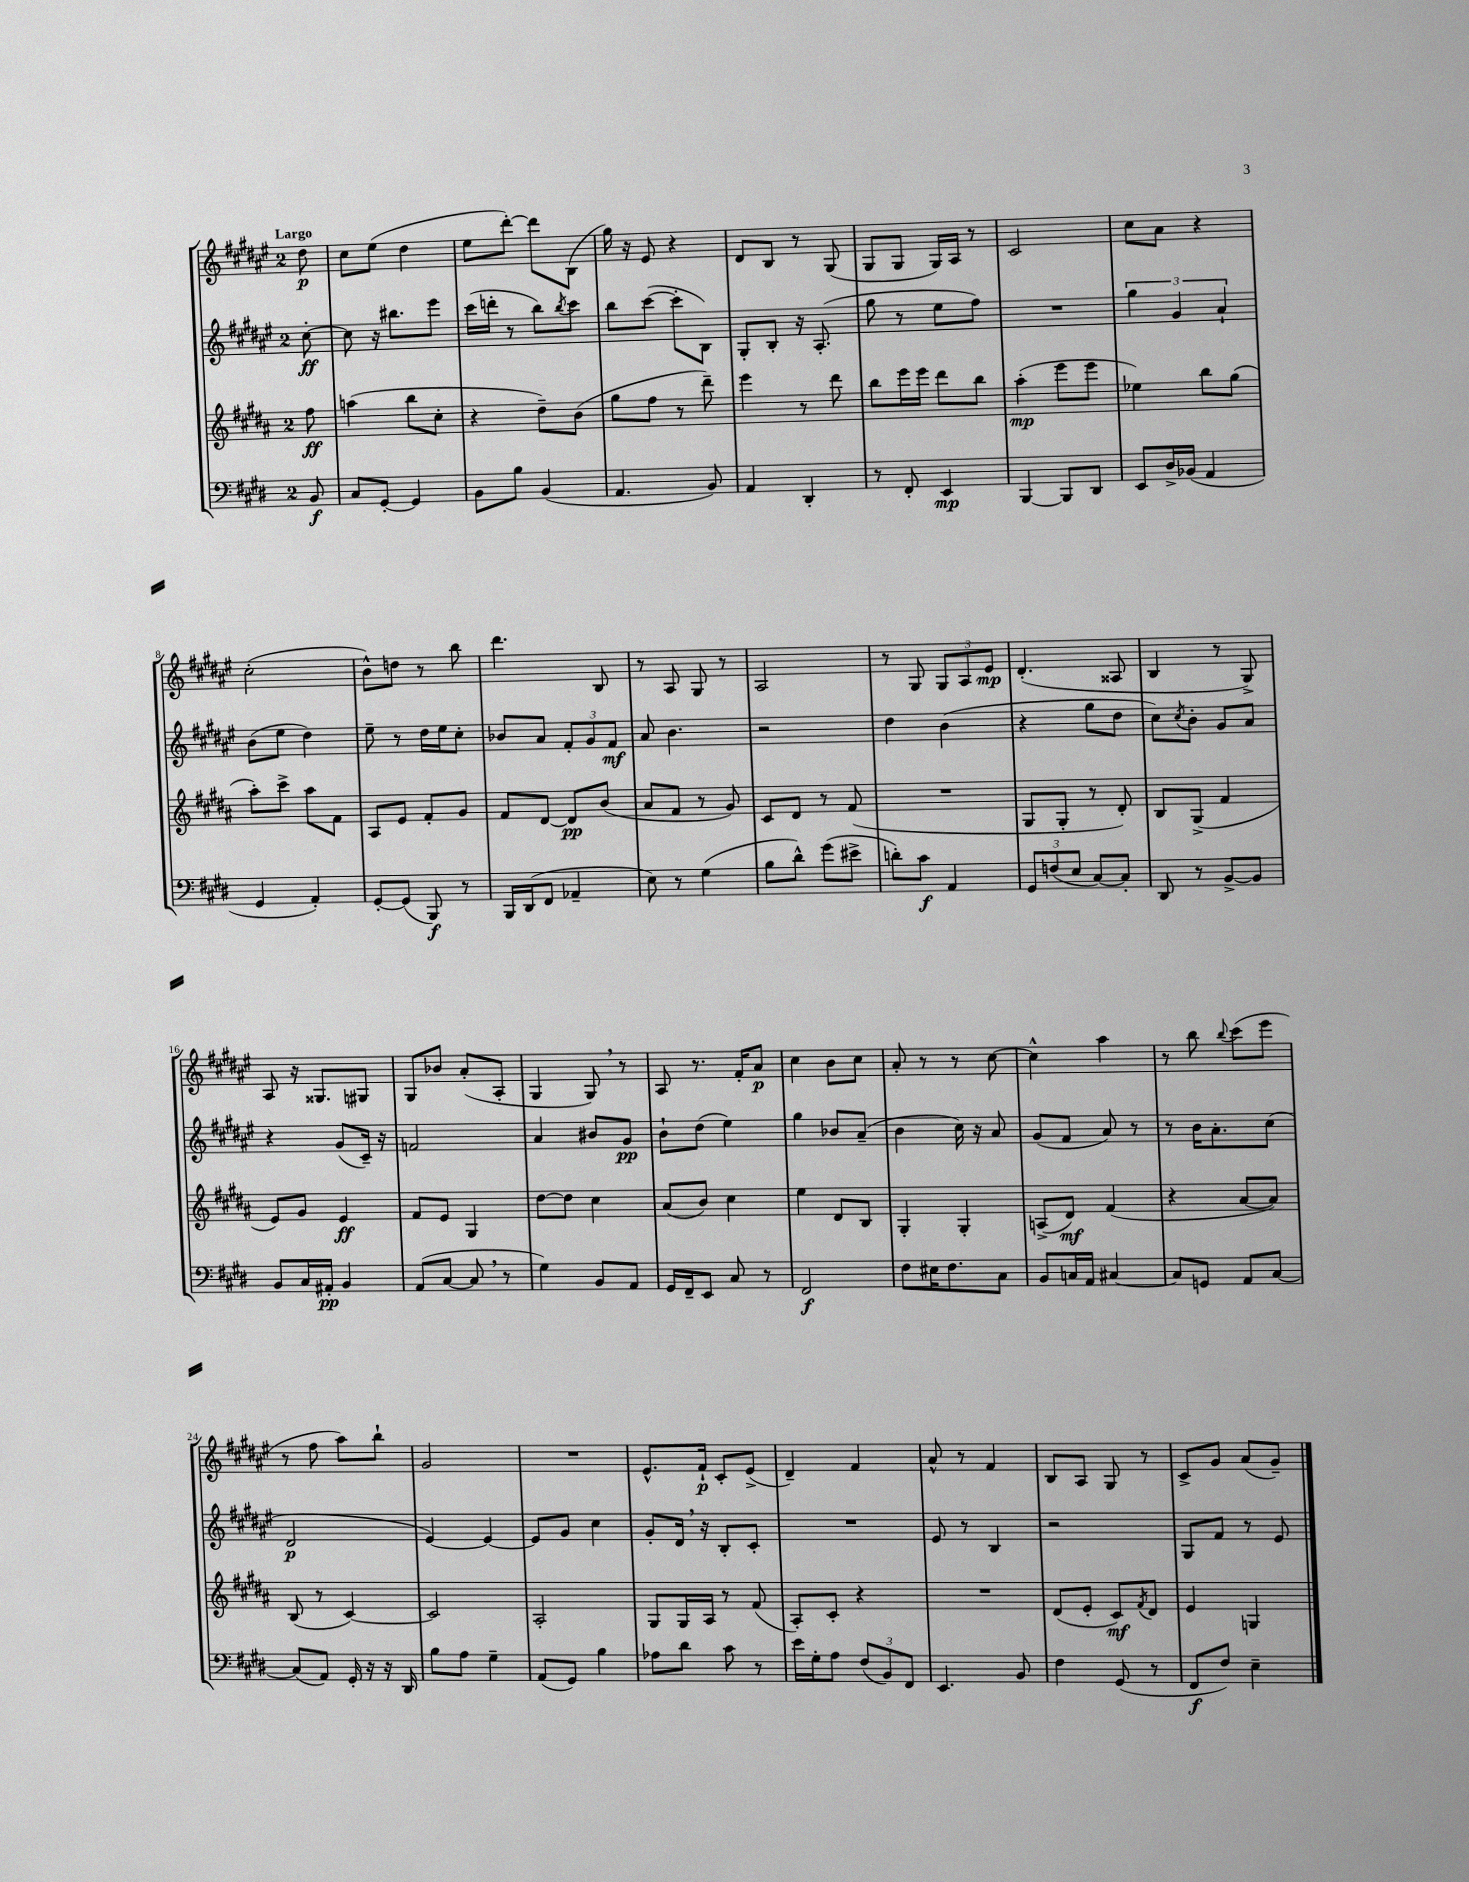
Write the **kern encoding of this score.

**kern	**dynam	**kern	**dynam	**kern	**dynam	**kern	**dynam
*part4	*part4	*part3	*part3	*part2	*part2	*part1	*part1
*staff4	*staff4	*staff3	*staff3	*staff2	*staff2	*staff1	*staff1
*clefF4	*	*clefG2	*	*clefG2	*	*clefG2	*
*k[f#c#g#d#]	*	*k[f#c#g#d#a#]	*	*k[f#c#g#d#a#e#]	*	*k[f#c#g#d#a#e#]	*
*M2/4	*	*M2/4	*	*M2/4	*	*M2/4	*
=	=	=	=	=	=	=	=
!	!	!	!	!	!	!LO:TX:a:B:t=Largo	!
8BB/	f	8ff#\	ff	[8cc#'\	ff	8dd#\	p
=1	=1	=1	=1	=1	=1	=1	=1
8C#/L	.	(4aan\	.	8cc#\]	.	8cc#\L	.
[8GG#'/J	.	.	.	16r	.	(8ee#\J	.
.	.	.	.	8.bb#X\L	.	.	.
4GG#/]	.	8bb\L	.	.	.	4dd#\	.
.	.	8cc#'\J	.	8eee#\J	.	.	.
=2	=2	=2	=2	=2	=2	=2	=2
8BB\L	.	4r	.	(16ccc#\LL	.	8ee#\L	.
.	.	.	.	16dddn'\JJ	.	.	.
8B\J	.	.	.	8r	.	[8ddd#'\J)	.
(4BB/	.	8dd#~\L)	.	8bb\L)	.	8ddd#\L]	.
.	.	.	.	8qbb/	.	.	.
.	.	(8b\J	.	8ccc#\J	.	(8B\J	.
=3	=3	=3	=3	=3	=3	=3	=3
4.AA/	.	8gg#\L	.	8bb\L	.	16gg#\)	.
.	.	.	.	.	.	16r	.
.	.	8ff#\J	.	([8ccc#\J	.	8e#/	.
.	.	8r	.	8ccc#'\L]	.	4r	.
8BB/)	.	8ddd#~\)	.	8B\J)	.	.	.
=4	=4	=4	=4	=4	=4	=4	=4
4AA/	.	4eee\	.	8G#'/L	.	8d#/L	.
.	.	.	.	8B'/J	.	8B/J	.
4DD#'/	.	8r	.	16r	.	8r	.
.	.	.	.	(8.A#'/	.	.	.
.	.	8ddd#\	.	.	.	(8G#/	.
=5	=5	=5	=5	=5	=5	=5	=5
8r	.	8bb\L	.	8gg#\	.	8G#/L	.
8FF#'/	.	16eee\L	.	8r	.	8G#/J	.
.	.	16eee\JJ	.	.	.	.	.
4EE/	mp	8ddd#\L	.	8ee#\L	.	16G#/LL)	.
.	.	.	.	.	.	16A#/JJ	.
.	.	8bb\J	.	8ff#\J)	.	8r	.
=6	=6	=6	=6	=6	=6	=6	=6
[4BBB/	.	(4aa#'\	mp	2r	.	2c#/	.
8BBB/L]	.	8eee\L	.	.	.	.	.
8DD#/J	.	8eee\J	.	.	.	.	.
=7	=7	=7	=7	=7	=7	=7	=7
8EE/L	.	4ee-X\)	.	6gg#\	.	8cc#\L	.
16D#^/L	.	.	.	.	.	8a#\J	.
.	.	.	.	6g#/	.	.	.
(16BB-X/JJ	.	.	.	.	.	.	.
4AA/	.	8bb\L	.	.	.	4r	.
.	.	.	.	6a#`/	.	.	.
.	.	(8gg#\J	.	.	.	.	.
!!LO:LB:g=z
=8	=8	=8	=8	=8	=8	=8	=8
4GG#/	.	8aa#'\L)	.	(8b\L	.	(2cc#'\	.
.	.	8ccc#^\J	.	8ee#\J	.	.	.
4AA'/)	.	8aa#\L	.	4dd#\)	.	.	.
.	.	8f#\J	.	.	.	.	.
=9	=9	=9	=9	=9	=9	=9	=9
[8GG#'/L	.	8A#/L	.	8ee#~\	.	8b^^\L)	.
(8GG#/J]	.	8e/J	.	8r	.	8ddn\J	.
8BBB/)	f	8f#'/L	.	16dd#\LL	.	8r	.
.	.	.	.	16ee#\J	.	.	.
8r	.	8g#/J	.	8cc#'\J	.	8bb\	.
=10	=10	=10	=10	=10	=10	=10	=10
16BBB/LL	.	8f#/L	.	8b-X/L	.	4.ddd#\	.
(16DD#/J	.	.	.	.	.	.	.
8FF#/J	.	[8d#/J	.	8a#/J	.	.	.
4AA-X~/	.	8d#/L]	pp	12f#'/L	.	.	.
.	.	.	.	12g#/	.	.	.
.	.	(8b/J	.	.	.	8B/	.
.	.	.	.	12f#/J	mf	.	.
=11	=11	=11	=11	=11	=11	=11	=11
8E\)	.	8a#/L	.	8a#/	.	8r	.
8r	.	8f#/J	.	4.b\	.	8A#/	.
(4G#\	.	8r	.	.	.	8G#/	.
.	.	8g#/)	.	.	.	8r	.
=12	=12	=12	=12	=12	=12	=12	=12
8B\L	.	8c#/L	.	2r	.	2A#/	.
8d#^^\J)	.	8d#/J	.	.	.	.	.
(8g#\L	.	8r	.	.	.	.	.
8e#X^\J	.	(8f#/	.	.	.	.	.
=13	=13	=13	=13	=13	=13	=13	=13
8dn'\L)	.	2r	.	4dd#\	.	8r	.
8c#\J	f	.	.	.	.	8G#/	.
4AA/	.	.	.	(4b\	.	12G#/L	.
.	.	.	.	.	.	12A#/	.
.	.	.	.	.	.	12e#/J	mp
=14	=14	=14	=14	=14	=14	=14	=14
12GG#/L	.	8G#/L	.	4r	.	(4.d#'/	.
(12Fn/	.	.	.	.	.	.	.
.	.	8G#'/J	.	.	.	.	.
12E/J	.	.	.	.	.	.	.
[8C#/L)	.	8r	.	8gg#\L	.	.	.
8C#'/J]	.	8d#'/)	.	8dd#\J	.	8A##X/	.
=15	=15	=15	=15	=15	=15	=15	=15
8DD#/	.	8B/L	.	8cc#\L)	.	4B/	.
.	.	.	.	8qcc#/	.	.	.
8r	.	(8G#^/J	.	8b'\J	.	.	.
[8BB^/L	.	4f#/	.	8g#/L	.	8r	.
8BB/J]	.	.	.	8a#/J	.	8G#^/)	.
!!LO:LB:g=z
=16	=16	=16	=16	=16	=16	=16	=16
8BB/L	.	8e/L)	.	4r	.	8A#/	.
16C#/L	.	8g#/J	.	.	.	16r	.
16AA#X'/JJ	pp	.	.	.	.	8.G##X/L	.
4BB/	.	4e/	ff	(8g#/L	.	.	.
.	.	.	.	16c#~/Jk)	.	8G#X/J	.
.	.	.	.	16r	.	.	.
=17	=17	=17	=17	=17	=17	=17	=17
(8AA/L	.	8f#/L	.	2fn/	.	8G#/L	.
[8C#/J	.	8e/J	.	.	.	8b-X/J	.
8C#,/]	.	4G#/	.	.	.	(8a#'/L	.
8r	.	.	.	.	.	8A#'/J	.
=18	=18	=18	=18	=18	=18	=18	=18
4G#\)	.	[8dd#\L	.	4a#/	.	4G#/	.
.	.	8dd#\J]	.	.	.	.	.
8BB/L	.	4cc#\	.	8b#X/L	.	8G#,/)	.
8AA/J	.	.	.	8g#/J	pp	8r	.
=19	=19	=19	=19	=19	=19	=19	=19
16GG#/LL	.	(8a#/L	.	8b`\L	.	8A#/	.
16FF#~/J	.	.	.	.	.	.	.
8EE/J	.	8b/J)	.	(8dd#\J	.	8.r	.
8C#/	.	4cc#\	.	4ee#\)	.	.	.
.	.	.	.	.	.	16f#'/KL	.
8r	.	.	.	.	.	8a#/J	p
=20	=20	=20	=20	=20	=20	=20	=20
2FF#/	f	4ee\	.	4gg#\	.	4cc#\	.
.	.	8d#/L	.	8b-X/L	.	8b\L	.
.	.	8B/J	.	(8a#~/J	.	8cc#\J	.
=21	=21	=21	=21	=21	=21	=21	=21
8F#\L	.	4G#'/	.	4b\	.	8a#'/	.
16E#X\K	.	.	.	.	.	8r	.
8.F#\	.	.	.	.	.	.	.
.	.	4G#'/	.	16cc#\)	.	8r	.
.	.	.	.	16r	.	.	.
8C#\J	.	.	.	8a#/	.	[8cc#\	.
=22	=22	=22	=22	=22	=22	=22	=22
8BB/L	.	(8An^/L	.	(8g#/L	.	4cc#^^\]	.
16Cn/L	.	8d#/J)	mf	8f#/J	.	.	.
16AA/JJ	.	.	.	.	.	.	.
[4C#X/	.	(4f#/	.	8a#/)	.	4aa#\	.
.	.	.	.	8r	.	.	.
=23	=23	=23	=23	=23	=23	=23	=23
8C#/L]	.	4r	.	8r	.	8r	.
8GGn/J	.	.	.	16b\KL	.	8bb\	.
.	.	.	.	8.a#'\	.	.	.
.	.	.	.	.	.	8qqbb/	.
8AA/L	.	[8a#/L	.	.	.	(8ccc#\L	.
[8C#/J	.	8a#/J])	.	(8cc#\J	.	8eee#\J	.
!!LO:LB:g=z
=24	=24	=24	=24	=24	=24	=24	=24
(8C#/L]	.	(8B/	.	2d#/	p	8r	.
8AA/J)	.	8r	.	.	.	8ff#\	.
16GG#'/	.	[4c#/)	.	.	.	8aa#\L)	.
16r	.	.	.	.	.	.	.
16r	.	.	.	.	.	8bb`\J	.
16DD#/	.	.	.	.	.	.	.
=25	=25	=25	=25	=25	=25	=25	=25
8B\L	.	2c#/]	.	[4e#/)	.	2g#/	.
8A\J	.	.	.	.	.	.	.
4G#~\	.	.	.	4e#/_	.	.	.
=26	=26	=26	=26	=26	=26	=26	=26
(8AA/L	.	2A#'/	.	8e#/L]	.	2r	.
8GG#/J)	.	.	.	8g#/J	.	.	.
4B\	.	.	.	4cc#\	.	.	.
=27	=27	=27	=27	=27	=27	=27	=27
8A-X\L	.	8G#/L	.	8g#'/L	.	8.e#^^/L	.
8d#\J	.	16G#/L	.	16d#,/Jk	.	.	.
.	.	16A#/JJ	.	16r	.	16f#`/Jk	p
8c#\	.	8r	.	8B'/L	.	8c#'/L	.
8r	.	(8f#/	.	8c#'/J	.	(8e#^/J	.
=28	=28	=28	=28	=28	=28	=28	=28
16e\LL	.	8A#'/L)	.	2r	.	4d#~/)	.
16G#'\J	.	.	.	.	.	.	.
8A\J	.	8c#'/J	.	.	.	.	.
(12F#/L	.	4r	.	.	.	4f#/	.
12BB/)	.	.	.	.	.	.	.
12FF#/J	.	.	.	.	.	.	.
=29	=29	=29	=29	=29	=29	=29	=29
4.EE/	.	2r	.	8e#/	.	8a#^^/	.
.	.	.	.	8r	.	8r	.
.	.	.	.	4B/	.	4f#/	.
8BB/	.	.	.	.	.	.	.
=30	=30	=30	=30	=30	=30	=30	=30
4F#\	.	(8d#/L	.	2r	.	8B/L	.
.	.	8e'/J	.	.	.	8A#/J	.
(8GG#/	.	8c#/L)	mf	.	.	8G#/	.
.	.	8qf#/	.	.	.	.	.
8r	.	8d#/J	.	.	.	8r	.
=31	=31	=31	=31	=31	=31	=31	=31
8FF#/L	f	4e/	.	8G#/L	.	8c#^/L	.
8F#/J)	.	.	.	8f#/J	.	8g#/J	.
4E~\	.	4Gn/	.	8r	.	(8a#/L	.
.	.	.	.	8e#/	.	8g#~/J)	.
==	==	==	==	==	==	==	==
*-	*-	*-	*-	*-	*-	*-	*-
